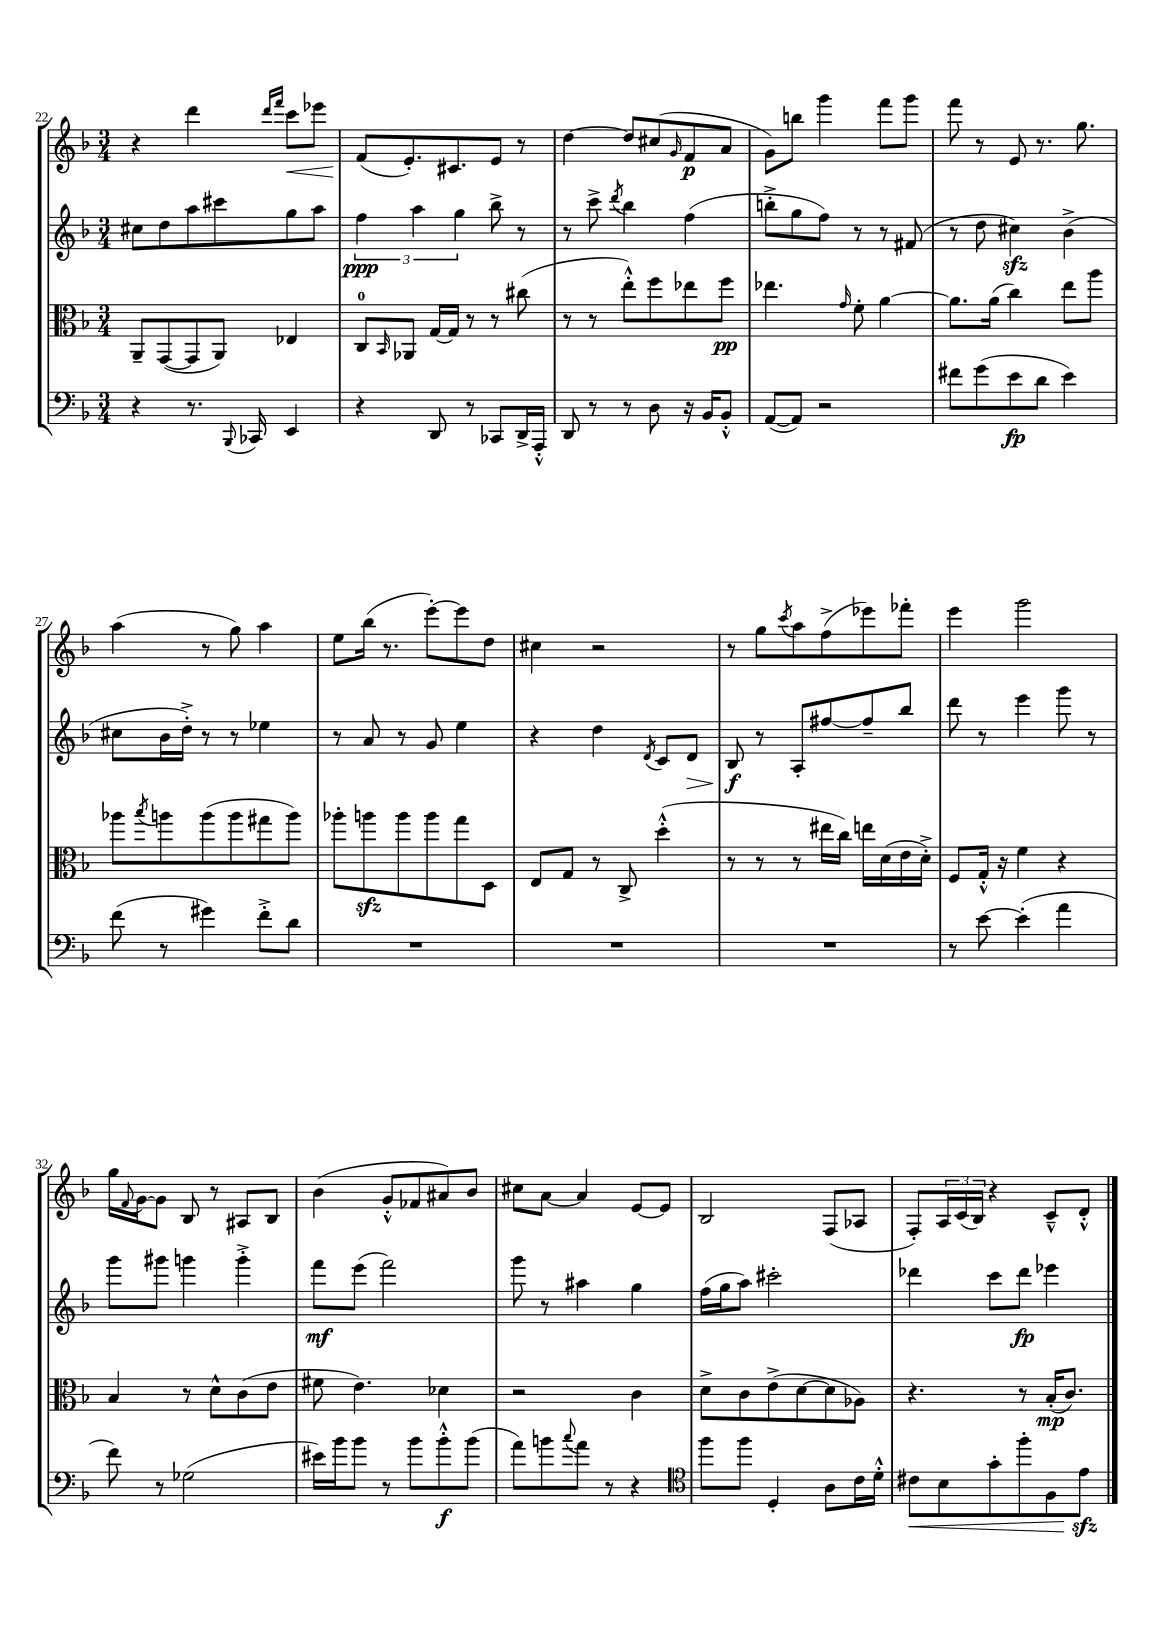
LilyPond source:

<<
\new StaffGroup <<
\new Staff = "s0" {
    \clef treble \key f \major \numericTimeSignature \time 3/4
    r4 d'''4 \grace { d'''16 f'''16 } c'''8\< ees'''8 |
    f'8\!( e'8.-.) cis'8. e'8 r8 |
    d''4~ d''8 cis''8( \grace { g'16 } f'8\p a'8 |
    g'8) b''8 g'''4 f'''8 g'''8 |
    f'''8 r8 e'8 r8. g''8. |
    a''4( r8 g''8) a''4 |
    e''8 bes''16( r8. e'''8~-.) e'''8 d''8 |
    cis''4 r2 |
    r8 g''8 \acciaccatura { c'''8 } a''8 f''8->( ees'''8) fes'''8-. |
    e'''4 g'''2 |
    g''16 \appoggiatura { f'8 } g'16~ g'8 bes8 r8 ais8 bes8 |
    bes'4( g'8-.-^ fes'8 ais'8) bes'8 |
    cis''8 a'8~ a'4 e'8~ e'8 |
    bes2 f8( aes8 |
    f8-.) \tuplet 3/2 { a16 c'16( bes16) } r4 c'8---^ d'8-.-^ \bar "|." |
}
\new Staff = "s1" {
    \clef treble \key f \major \numericTimeSignature \time 3/4
    cis''8 d''8 a''8 cis'''8 g''8 a''8 |
    \tuplet 3/2 { f''4\ppp a''4 g''4 } bes''8-> r8 |
    r8 c'''8-> \acciaccatura { d'''8 } bes''4 f''4( |
    b''8-.-> g''8 f''8) r8 r8 fis'8( |
    r8 d''8 cis''4\sfz) bes'4->( |
    cis''8 bes'16 d''16-.->) r8 r8 ees''4 |
    r8 a'8 r8 g'8 e''4 |
    r4 d''4 \acciaccatura { d'8 } c'8 d'8\> |
    bes8\f\! r8 a8-. fis''8~ fis''8-- bes''8 |
    d'''8 r8 e'''4 g'''8 r8 |
    g'''8 gis'''8 g'''4 g'''4-.-> |
    f'''8\mf e'''8( f'''2) |
    g'''8 r8 ais''4 g''4 |
    f''16( g''16 a''8) cis'''2-. |
    des'''4 c'''8 des'''8\fp ees'''4 \bar "|." |
}
\new Staff = "s2" {
    \clef alto \key f \major \numericTimeSignature \time 3/4
    a,8-- g,8~( g,8 a,8) ees4 |
    c8-0 \grace { bes,16 } aes,8 g16~ g16 r8 r8 cis''8( |
    r8 r8 e''8-.-^) f''8 ees''8 f''8\pp |
    ees''4. \grace { g'16 } f'8-. a'4~ |
    a'8. a'16( c''4) e''8 a''8 |
    aes''8 \acciaccatura { bes''8 } a''8 a''8( a''8 gis''8 a''8) |
    aes''8-. a''8\sfz a''8 a''8 g''8 d8 |
    e8 g8 r8 c8-> d''4-.-^( |
    r8 r8 r8 eis''16 c''16) e''16 d'16( e'16 d'16-.->) |
    f8 g16-.-^ r16 f'4 r4 |
    bes4 r8 d'8-^ c'8( e'8 |
    fis'8 e'4.) des'4 |
    r2 c'4 |
    d'8-> c'8 e'8->( d'8~ d'8 aes8) |
    r4. r8 bes16-.\mp( c'8.) \bar "|." |
}
\new Staff = "s3" {
    \clef bass \key f \major \numericTimeSignature \time 3/4
    r4 r8. \appoggiatura { bes,,8 } ces,16 e,4 |
    r4 d,8 r8 ces,8 d,16-> a,,16-.-^ |
    d,8 r8 r8 d8 r16 bes,16 bes,8-.-^ |
    a,8~( a,8) r2 |
    fis'8 g'8( e'8\fp d'8 e'4) |
    f'8( r8 gis'4) f'8-.-> d'8 |
    R2. |
    R2. |
    R2. |
    r8 e'8~ e'4-.( a'4 |
    f'8) r8 ges2( |
    eis'16) bes'16 bes'8 r8 bes'8 bes'8-.-^\f bes'8( |
    a'8) b'8 \appoggiatura { c''8 } a'8 r8 r4 |
    \clef tenor f''8 f''8 d4-. a8 c'16 d'16-.-^ |
    cis'8\< bes8 g'8-. f''8-. f8 e'8\sfz\! \bar "|." |
}
>>
>>
\layout { \context { \Score currentBarNumber = #22 } }
